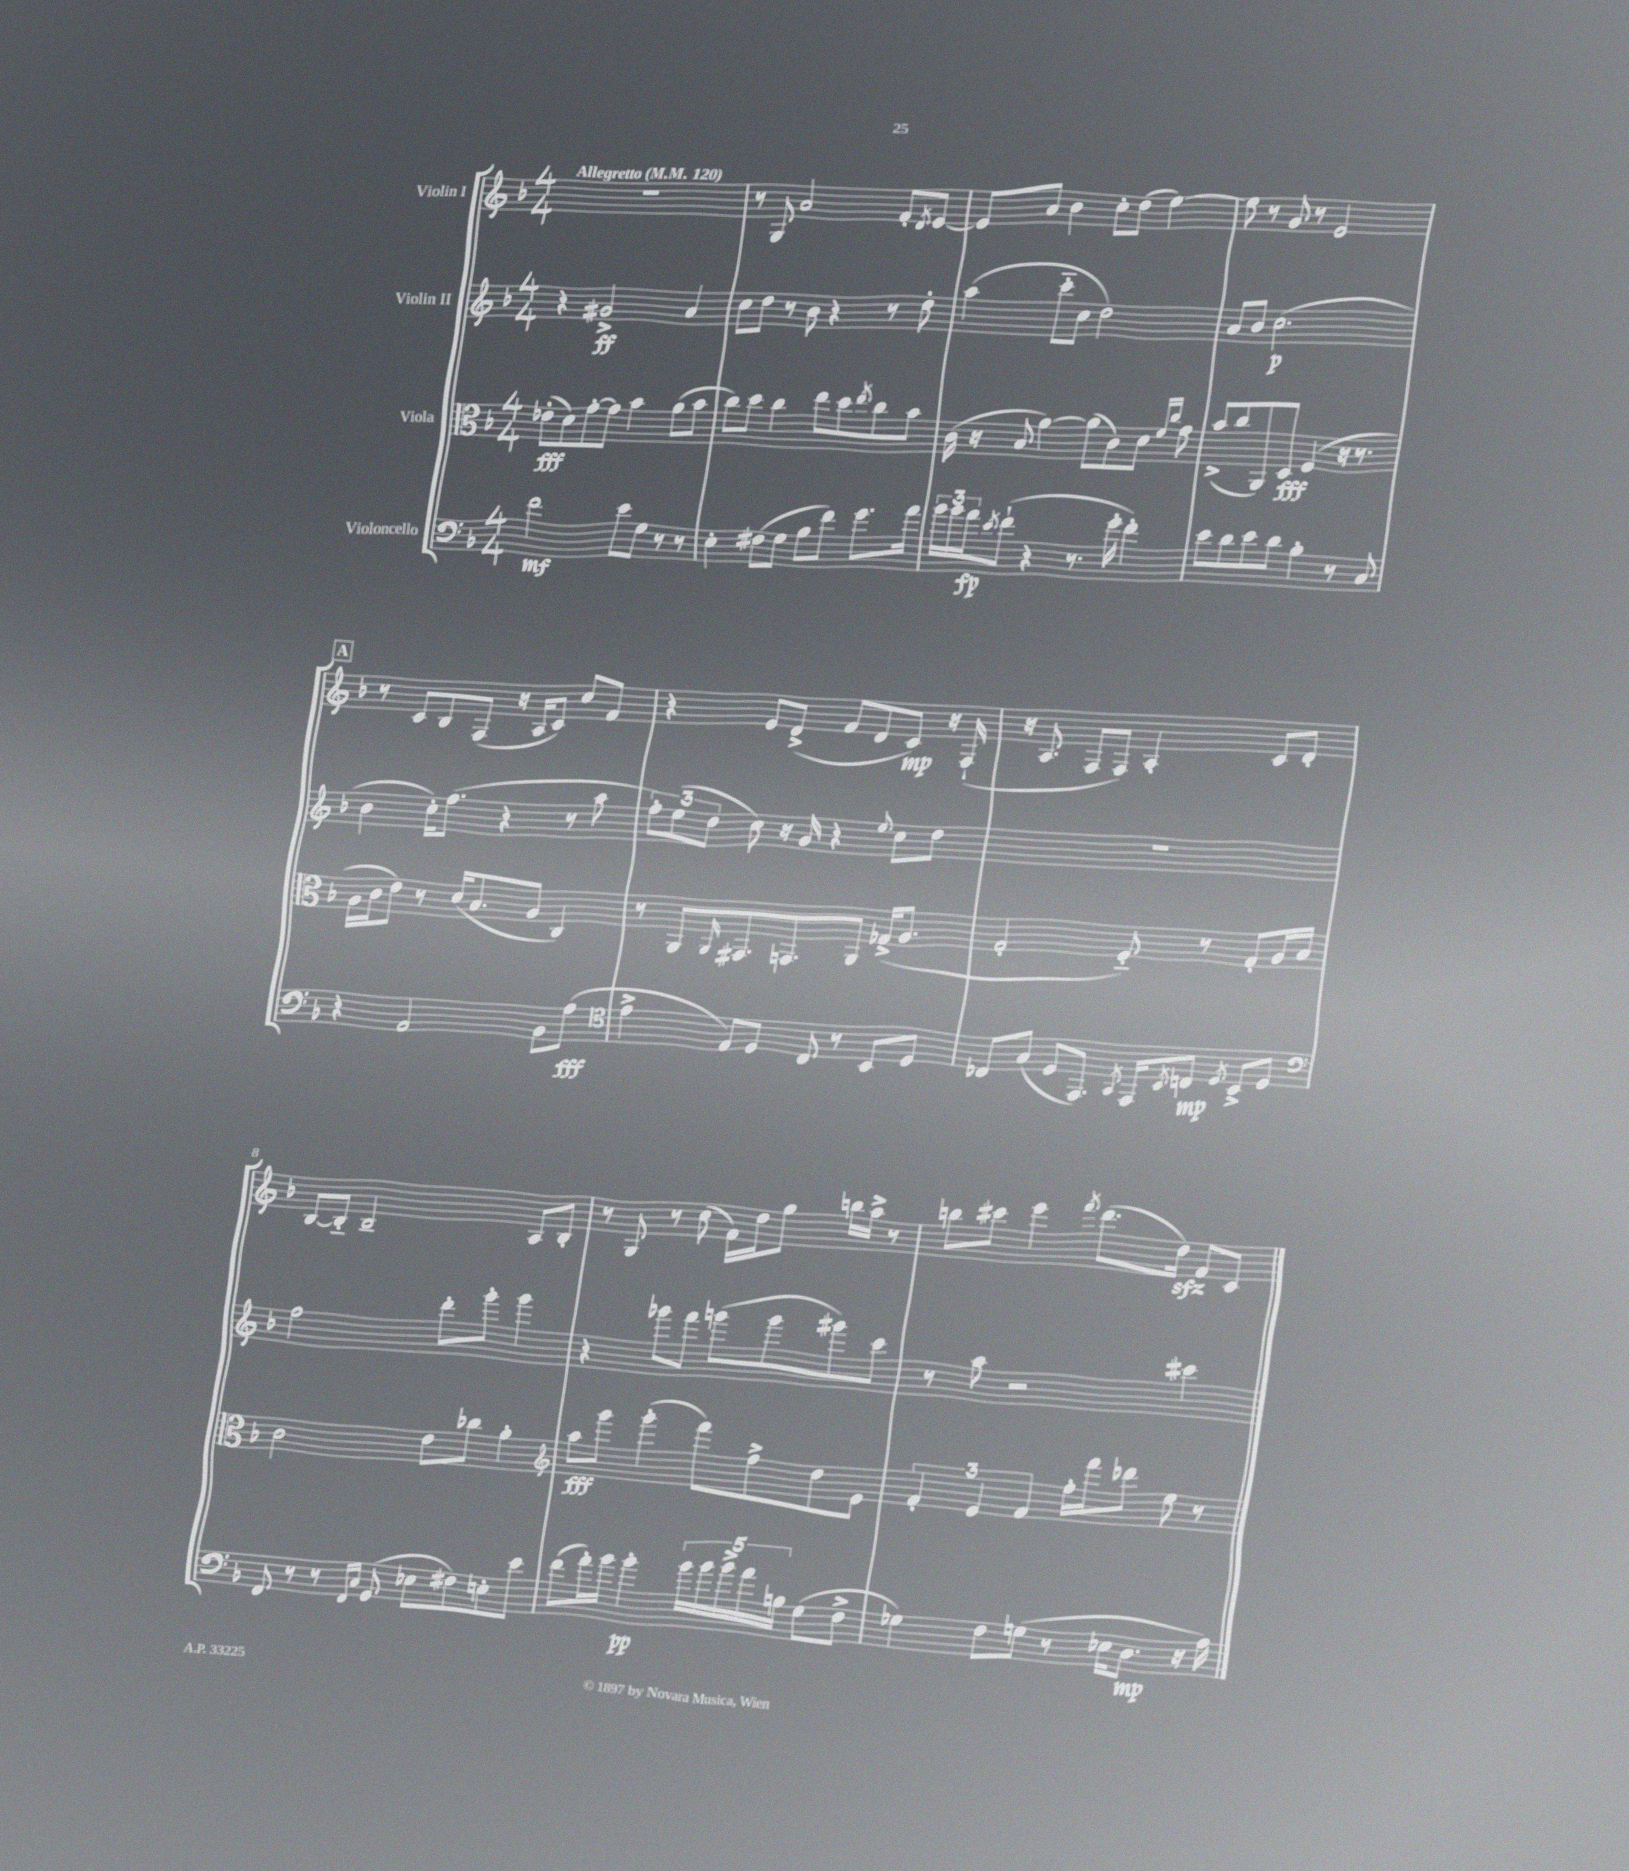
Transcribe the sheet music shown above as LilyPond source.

<<
\new StaffGroup <<
\new Staff = "s0" \with { instrumentName = "Violin I" } {
    \clef treble \key f \major \numericTimeSignature \time 4/4 \tempo "Allegretto" 4 = 120
    R1 |
    r8 g8 a'2 f'8-. \acciaccatura { d'8 } e'8~ |
    e'8 a'8 bes'4 c''8-. d''8( e''4~) |
    e''8 r8 g'8 r8 e'2 |
    \mark \markup { \box "A" } r8 c'8 bes8 f8( r16 a16 c'8) c''8 f'8 |
    r4 e'8 d'8->( f'8 d'8 c'8\mp) r16 f16-!( |
    r16 a8. f8 f8) a4-. c'8 d'8-. |
    bes8~ bes8-_ bes2-- a8 bes8-. |
    r8 g8 r8 c''8( f'16) d''16 g''8 b''16 a''16-> r8 |
    b''8 cis'''8 e'''4 \acciaccatura { f'''8 } d'''8.( d''16\sfz) f'8 c'8 \bar "|." |
}
\new Staff = "s1" \with { instrumentName = "Violin II" } {
    \clef treble \key f \major \numericTimeSignature \time 4/4
    r4 gis'2->\ff a'4 |
    c''8 d''8 r8 bes'8 r4 r8 d''8-. |
    a''4( c'''8-_ c''8 d''2) |
    a'8 bes'8 c''2.\p( |
    \mark \markup { \box "A" } bes'4 c''16-.) f''8.( r4 r8 a''8 |
    \tuplet 3/2 { f''8-.) e''8( d''8 } c''8) r16 g'16 r4 \appoggiatura { e''8 } c''8 d''8 |
    R1 |
    f''2 d'''8-. g'''8-. g'''4 |
    r4 ges'''8 f'''8 g'''8( g'''8 gis'''8) c'''8 |
    r8 a''8 r2 cis'''4 \bar "|." |
}
\new Staff = "s2" \with { instrumentName = "Viola" } {
    \clef alto \key f \major \numericTimeSignature \time 4/4
    ees'8-.\fff( d'8) g'8~-. g'8 bes'4 a'8( bes'8 |
    c''8) d''8 c''4 e''8 d''8 \acciaccatura { e''8 } c''8 bes'8 |
    c'16( r16 bes8 a'4~) a'8( c'8) d'8 \grace { f'16 c''16 } g'8 |
    bes'8->( c''8 a,8) d8\fff f4( r16 r8. |
    \mark \markup { \box "A" } a16 c'16 e'8) r8 d'16( bes8. a8 c4) |
    r8 a,8 \grace { a,16 } gis,8. g,8. a,8 ges16->( a8. |
    g2-. f8-_) r8 g8-. a16 bes16 |
    c'2 e'8 ces''8 a'4-. |
    \clef treble a''8\fff g'''8 g'''4-.( f'''8) f''8-> d''8 e'8 |
    \tuplet 3/2 { f'4-. e'4 f'4 } f''16-. f'''16 des'''8 e''8 r8 \bar "|." |
}
\new Staff = "s3" \with { instrumentName = "Violoncello" } {
    \clef bass \key f \major \numericTimeSignature \time 4/4
    f'2\mf e'8 g8 r8 r8 |
    e4-. fis8( g8 bes8 f'8) g'8. a'16 |
    \tuplet 3/2 { bes'16 bes'16 a'16\fp } \acciaccatura { e'8 } f'8-!( r4 r8. g'16-. f'4-.) |
    e'8 d'8 e'8 d'8 bes4-. r8 c8 |
    \mark \markup { \box "A" } r4 a,2 bes,8 a8\fff( |
    \clef tenor e'4-> e8) d8 c8 r8 bes,8 d8 |
    ces8 g8( d8 e,8.) \acciaccatura { g,8 } e,16 \acciaccatura { bes,8 } c8\mp \acciaccatura { d8 } bes,8-> d8 |
    \clef bass f,8 r8 r8 \grace { f,16 c16 } g,8( ees8 fis8) e8-. e'8 |
    f'8( a'16-.) bes'16 bes'4-.\pp \tuplet 5/4 { bes'16 bes'16 bes'16-> a'16 b16 } g8( f8-> |
    ges4) f8 g8( r8 ees16 d8.\mp r16 a16) \bar "|." |
}
>>
>>
